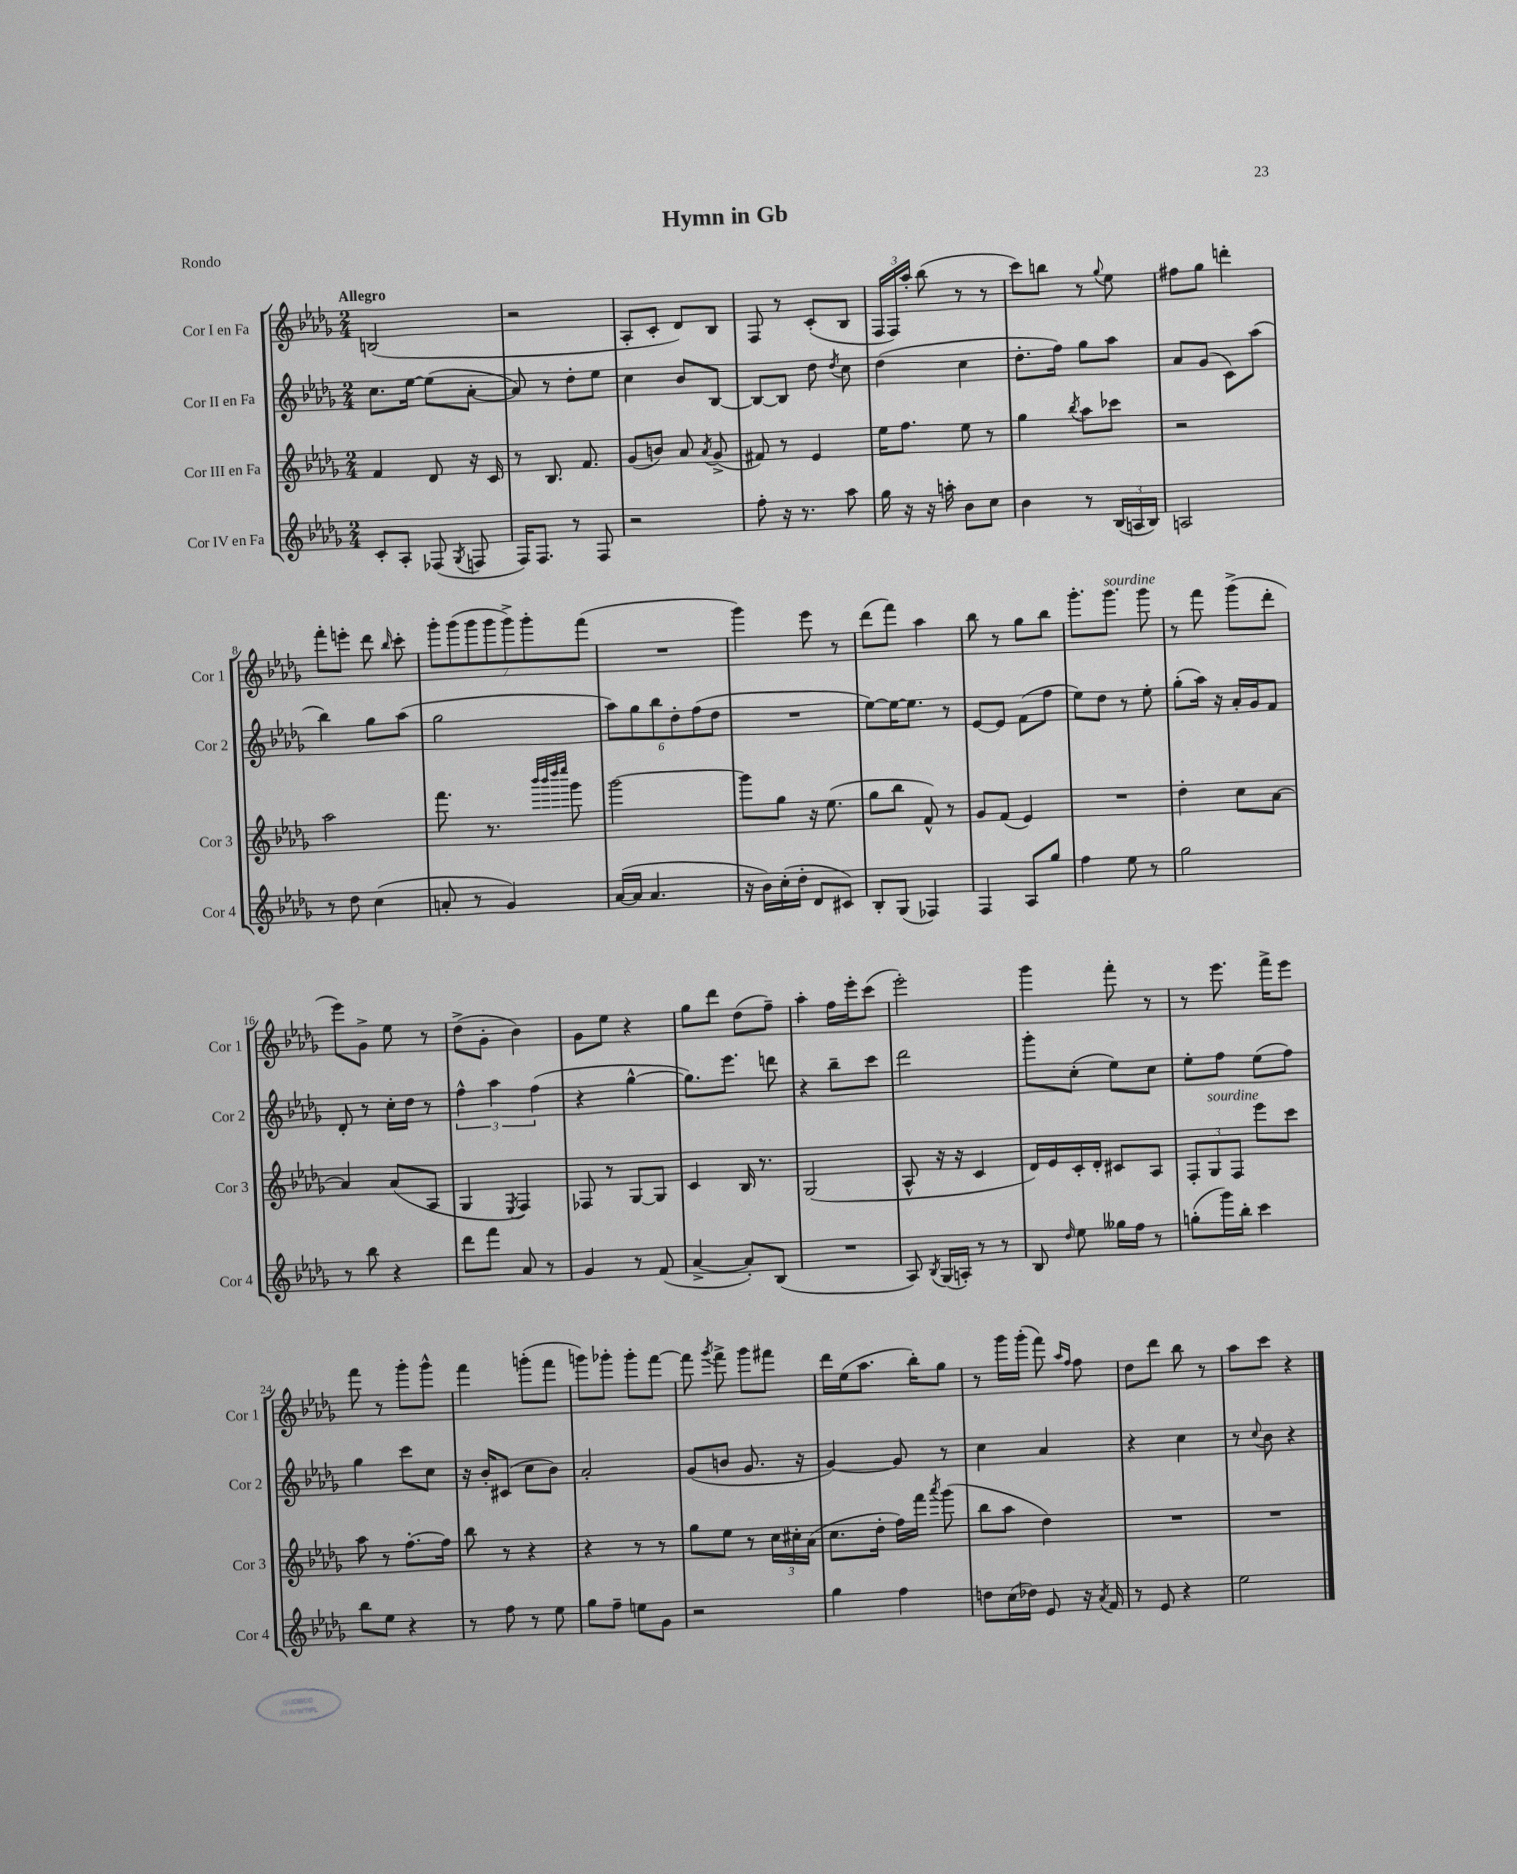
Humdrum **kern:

**kern	**kern	**kern	**kern
*staff4	*staff3	*staff2	*staff1
*clefG2	*clefG2	*clefG2	*clefG2
*k[b-e-a-d-g-]	*k[b-e-a-d-g-]	*k[b-e-a-d-g-]	*k[b-e-a-d-g-]
*M2/4	*M2/4	*M2/4	*M2/4
8c'/L	4f/	8.cc\L	(2B/
8A-'/J	.	.	.
.	.	[16ee-\Jk	.
(8F-/	8d-/	(8ee-\]L	.
8qG-/	.	.	.
8F/	16r	[8a-'\J	.
.	16c/	.	.
=	=	=	=
16F/LK)	8r	8a-/])	2r
8.F/J	.	.	.
.	8.B-/	8r	.
8r	.	8dd-'\L	.
.	8.f/	.	.
8F/	.	8ee-\J	.
=	=	=	=
2r	(8g-/L	4cc\	8A-'/L
.	8b/J)	.	8c'/J
.	8a-/	8b-/L	8d-/L)
.	8qa-/	.	.
.	(8g-^/	[8B-/J	8B-/J
=	=	=	=
8ff'\	8f#/)	8B-/_L	8F/
16r	8r	8B-/]J	8r
8.r	.	.	.
.	4e-/	8dd-\	(8c'/L
.	.	8qdd-/	.
8aa-\	.	8cc\	8B-/J
=	=	=	=
16gg-\	16ee-\LK	(4dd-\	24F/LL
.	.	.	24F/)
16r	8.ff\J	.	.
.	.	.	24aa-'/JJ
16r	.	.	(8bb-\
16aa'\	.	.	.
8b-\L	8ee-\	4cc\	8r
8cc\J	8r	.	8r
=	=	=	=
4b-\	4gg-\	8.dd-'\L	8ccc\L)
.	.	.	8bb\J
.	.	16ff\Jk)	.
.	8qbb-/	.	.
8r	8aa-\L	8gg-\L	8r
.	.	.	8qqgg-/
(24B-/LL	8ccc-\J	8aa-\J	8ee-\
24A/	.	.	.
24B-/JJ)	.	.	.
=	=	=	=
2A/	2r	8a-/L	8ff#\L
.	.	(8g-/J	8gg-\J
.	.	8c\L)	4ddd'\
.	.	(8aa-\J	.
=	=	=	=
8r	2aa-\	4bb-\)	8fff'\L
8dd-\	.	.	8eee'\J
(4cc\	.	8gg-\L	8ddd-\
.	.	.	16qqbb-/
.	.	(8aa-\J	8ccc'\
=	=	=	=
8a'/	8.fff\	2gg-\	14ggg-'\L
.	.	.	(14ggg-\
8r	.	.	.
.	.	.	14ggg-\
.	8.r	.	.
.	.	.	14ggg-\
4g-/)	.	.	.
.	.	.	14ggg-^\)
.	.	.	14ggg-'\
.	32qqbbb-/LLL	.	.
.	32qqbbb-/	.	.
.	32qqdddd-/	.	.
.	32qqeeee-/JJJ	.	.
.	8ggg-\	.	.
.	.	.	(14fff\J
=	=	=	=
([16a-/LL	[2ggg-\	12aa-\L)	2r
16a-/]JJ	.	.	.
.	.	12gg-\	.
4.a-/	.	.	.
.	.	12bb-\	.
.	.	12dd-'\	.
.	.	(12ff\	.
.	.	12dd-\J	.
=	=	=	=
16r	8ggg-\]L	2r	4ggg-\)
16b-\LL)	.	.	.
(16cc'\	8gg-\J	.	.
16dd-'\JJ	.	.	.
8d-/L	16r	.	8eee-\
.	(8.ee-\	.	.
8c#/J)	.	.	8r
=	=	=	=
8B-'/L	8gg-\L	[8ee-\L)	(8ddd-\L
(8G-/J	8bb-\J	16ee-\_K	8fff\J)
.	.	8.ee-\]J	.
4F-/)	8f^^/)	.	4aa-\
.	8r	8r	.
=	=	=	=
4F/	8g-/L	[8e-/L	8bb-\
.	(8f/J	8e-/]J	8r
8A-/L	4e-/)	(8f\L	8gg-\L
8gg-/J	.	8ff\J	8bb-\J
=	=	=	=
4ff\	2r	8ee-\L)	8.ggg-'\L
.	.	8dd-\J	.
.	.	.	8.ggg-\J
8ee-\	.	8r	.
8r	.	8ee-'\	8ggg-\
=	=	=	=
2gg-\	4dd-'\	(8gg-'\L	8r
.	.	16aa-\Jk)	8fff\
.	.	16r	.
.	8cc\L	16a-'/LL	(8ggg-^\L
.	.	16g-/J	.
.	[8a-\J	8f/J	8ddd-'\J
=	=	=	=
8r	4a-/]	8d-'/	8eee-\L)
8bb-\	.	8r	8g-^\J
4r	(8a-/L	16cc'\LL	8ee-\
.	.	16dd-\JJ	.
.	8A-/J	8r	8r
=	=	=	=
8ddd-\L	4G-/	6ff^^\	(8dd-^\L
8fff\J	.	.	8g-'\J
.	.	6aa-\	.
.	8qE-/	.	.
8a-/	4F/)	.	4b-\)
.	.	(6ff\	.
8r	.	.	.
=	=	=	=
4g-/	8F-/	4r	8g-\L
.	8r	.	8ee-\J
8r	[8G-/L	[4gg-^^\	4r
(8f/	8G-/]J	.	.
=	=	=	=
[4a-^/	4c/	8.gg-\]L)	8gg-\L
.	.	.	8ddd-\J
.	.	8.eee-\J	.
8a-'/]L)	16B-/	.	(8dd-\L
.	8.r	.	.
(8B-/J	.	8ddd\	8ff~\J)
=	=	=	=
2r	(2G-/	4r	4aa-'\
.	.	8bb-~\L	16ff\LL
.	.	.	16eee-'\J
.	.	8ccc\J	(8ccc\J
=	=	=	=
8A-/)	8A-^^/	2ddd-\	2eee-'\)
8qB-/	.	.	.
(16G-/LL	16r	.	.
16A'/JJ)	16r	.	.
8r	4c/	.	.
8r	.	.	.
=	=	=	=
8B-/	16d-/LL)	8ggg-'\L	4ggg-\
.	16e-/	.	.
16qqdd-/	.	.	.
8ee-\	16c'/	(8cc'\J	.
.	16d-'/JJ	.	.
16gg--\LL	8c#/L	8ee-\L)	8fff'\
16ff\JJ	.	.	.
8r	8A-/J	8cc\J	8r
=	=	=	=
(8gg'\L	12F'/L	8ee-'\L	8r
.	12G-/	.	.
16ggg-\L)	.	8ff\J	8.eee-\
.	12F/J	.	.
16bb-'\JJ	.	.	.
4ccc\	8eee-\L	(8ee-\L	.
.	.	.	16fff^\LK
.	8ccc\J	8ff\J)	8eee-\J
=	=	=	=
8bb-\L	8aa-\	4gg-\	8fff\
8ee-\J	8r	.	8r
4r	[8.ff'\L	8ccc\L	8ggg-'\L
.	.	8cc\J	8ggg-^^\J
.	16ff\]Jk	.	.
=	=	=	=
8r	8bb-\	16r	4fff\
.	.	16b-'/LK	.
8ff\	8r	(8c#/J	.
8r	4r	8cc\L	(8ggg'\L
8ee-\	.	8b-\J)	8fff\J
=	=	=	=
8gg-\L	4r	2a-'/	8ggg\L)
8ff~\J	.	.	8ggg-'\J
8ee\L	8r	.	8ggg-'\L
8g-\J	8r	.	[8fff\J
=	=	=	=
2r	8gg-\L	(8g-/L	8fff\]
.	.	.	8qggg-/
.	8ee-\J	8b/J	8fff^\
.	8r	8.g-/	8ggg-\L
.	24cc\LL	.	8fff#\J
.	24cc#'\	.	.
.	.	16r	.
.	(24a-\JJ	.	.
=	=	=	=
4gg-\	8.cc\L	[4g-/)	16ddd-\LL
.	.	.	(16ee-\J
.	.	.	8.aa-\J
.	16dd-'\Jk	.	.
4ff\	16ff\LL)	8g-/]	.
.	16fff\JJ	.	16bb-'\LK)
.	8qaaa-/	.	.
.	(8ggg-\	8r	8gg-\J
=	=	=	=
8dd\L	8bb-\L	4cc\	8r
(16cc\L	8aa-\J	.	16ggg-\LL
16dd-\JJ)	.	.	(16ggg-'\JJ
8e-/	4dd-\)	4a-/	8fff\)
.	.	.	16qqaa-/LL
.	.	.	16qqff/JJ
16r	.	.	8ff\
8qa-/	.	.	.
16f/	.	.	.
=	=	=	=
8r	2r	4r	8dd-\L
8e-/	.	.	8ddd-\J
4r	.	4cc\	8bb-\
.	.	.	8r
=	=	=	=
2ee-\	2r	8r	8aa-\L
.	.	8qqcc/	.
.	.	8b-\	8ccc\J
.	.	4r	4r
==	==	==	==
*-	*-	*-	*-
